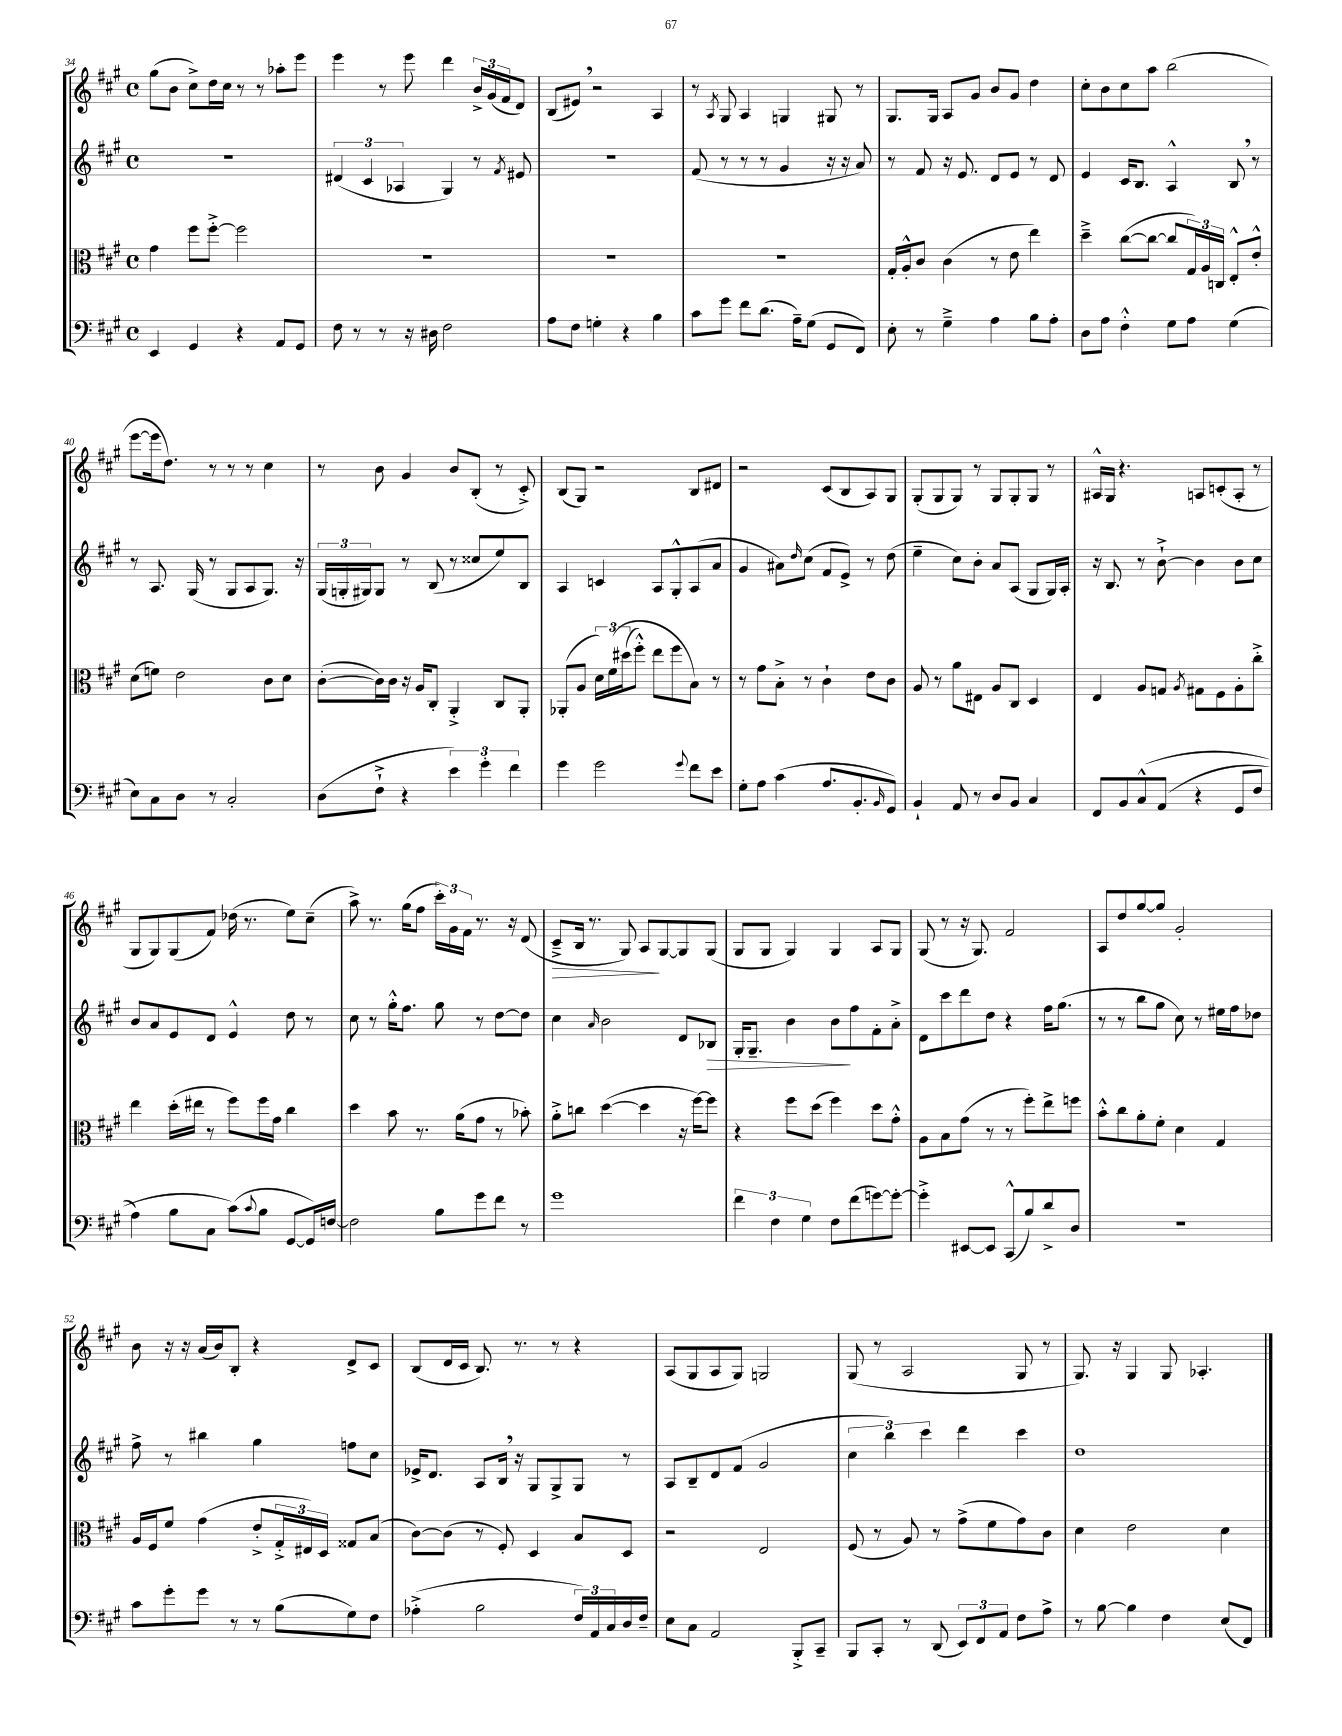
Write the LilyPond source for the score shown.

<<
\new StaffGroup <<
\new Staff = "s0" {
    \clef treble \key a \major \defaultTimeSignature \time 4/4
    gis''8( b'8 cis''8->) d''16 cis''16 r8 r8 aes''8-. e'''8 |
    e'''4 r8 e'''8 d'''4 \tuplet 3/2 { b'16-> gis'16( fis'16 } d'8) |
    b8( eis'8) \breathe r2 a4 |
    r8 \acciaccatura { a8 } gis8 a4 g4 gis8 r8 |
    gis8. gis16 a8 gis'8 b'8 gis'8 d''4 |
    cis''8-. b'8 cis''8 a''8 b''2( |
    e'''8~ e'''16 d''8.) r8 r8 r8 cis''4 |
    r8 b'8 gis'4 b'8 b8-.( r8 cis'8-.->) |
    b8( gis8) r2 b8 dis'8 |
    r2 cis'8( b8 a8) gis8 |
    gis8-.( gis8 gis8) r8 gis8 gis8-. gis8 r8 |
    ais16-^ gis16 r4. a8 c'8-.( a8-. r8 |
    gis8 gis8) gis8( fis'8) des''16( r8. e''8) cis''8--( |
    a''8->) r8. gis''16( fis''8 \tuplet 3/2 { cis'''16-.) gis'16 fis'16 } r8. r16 d'8( |
    cis'8--->\> b16 r8. gis8) a8\! gis8~ gis8 gis8( |
    gis8 gis8 gis4) gis4 a8 gis8 |
    gis8( r8 r16 gis8.) fis'2 |
    a8 d''8 gis''8~ gis''8 gis'2-. |
    b'8 r16 r16 a'16( b'16) b8-. r4 d'8-> cis'8 |
    b8( d'16 cis'16 b8.) r8. r8 r4 |
    a8( gis8 a8 gis8) g2 |
    gis8( r8 a2 gis8 r8 |
    gis8.) r16 gis4 gis8 aes4.-. \bar "|." |
}
\new Staff = "s1" {
    \clef treble \key a \major \defaultTimeSignature \time 4/4
    R1 |
    \tuplet 3/2 { dis'4( cis'4 aes4 } gis4) r8 \acciaccatura { fis'8 } eis'8 |
    R1 |
    fis'8( r8 r8 r8 gis'4 r16 r16 a'8) |
    r8 fis'8 r16 e'8. d'8 e'8 r8 d'8 |
    e'4 cis'16 b8. a4-^ b8 \breathe r8 |
    r8 a8. gis16( r8 gis8 a8 gis8.) r16 |
    \tuplet 3/2 { gis16( g16-. gis16) } gis8 r8 b8( r8 cisis''8 e''8) b8 |
    a4 c'4 a8 gis8-.-^ a8( a'8 |
    gis'4 ais'8) \grace { d''16 } cis''8( fis'8 e'8->) r8 d''8( |
    e''4-- cis''8) b'8-. a'8 a8( gis8 gis16) a16-. |
    r16 b8. r8 b'8~-!-> b'4 b'8 cis''8 |
    b'8 a'8 e'8 d'8 e'4-^ d''8 r8 |
    cis''8 r8 gis''16-.-^ fis''8. gis''8 r8 d''8~ d''8 |
    cis''4 \grace { a'16 } b'2 d'8 bes8\> |
    gis16-. gis8.-- b'4 b'8\! fis''8 fis'8-. a'8-.-> |
    d'8 cis'''8 d'''8 d''8 r4 fis''16 gis''8.( |
    r8 r8 b''8 gis''8 cis''8) r8 eis''16 fis''16 des''8 |
    fis''8-> r8 bis''4 gis''4 f''8 cis''8 |
    ees'16-> d'8. a8 b16 \breathe r16 gis8 gis8-> gis8 r8 |
    a8 b8-- d'8 fis'8( gis'2 |
    \tuplet 3/2 { cis''4 b''4) cis'''4 } d'''4 cis'''4 |
    d''1 \bar "|." |
}
\new Staff = "s2" {
    \clef alto \key a \major \defaultTimeSignature \time 4/4
    gis'4 fis''8 fis''8~-.-> fis''2 |
    R1 |
    R1 |
    R1 |
    gis16-. a16-.-^ cis'8 cis'4( r8 e'8 e''4) |
    d''4---> cis''8~( cis''8~ cis''8 \tuplet 3/2 { gis16) a16 c16 } e8-.-^ e'8-.-^ |
    d'8( f'8) e'2 cis'8 d'8 |
    cis'8~-.( cis'16) cis'16 r16 a16 cis8-. a,4-.-> cis8 a,8-. |
    aes,8-.( a8 \tuplet 3/2 { d'16) fis'16\( dis''16( } fis''8-.-^) e''8 fis''8 b8\) r8 |
    r8 gis'8 b8-.-> r8 cis'4-! e'8 cis'8 |
    a8 r8 a'8 eis8 a8 cis8 d4 |
    e4 a8 g8 \acciaccatura { a8 } gis8 fis8 a8-. cis''8-.-> |
    e''4 d''16-.( eis''16 r8 fis''8) fis''16 gis'16 cis''4 |
    d''4 b'8 r8. a'16( gis'8 r8 bes'8-.) |
    a'8-.-> c''8 d''4~( d''4 r16 fis''16~) fis''8 |
    r4 fis''8 d''8( fis''4) d''8 gis'8-.-^ |
    a8 b8 gis'8( r8 r8 fis''8-.) e''8-> f''8 |
    b'8-.-^ cis''8 a'8-. fis'8-. d'4 gis4 |
    a16 fis16 fis'8 gis'4( e'8-.-> \tuplet 3/2 { gis16-.-> eis16) d16 } gisis8 b8( |
    cis'8~) cis'8( r8 fis8-.) d4 b8 d8 |
    r2 e2 |
    fis8( r8 a8) r8 gis'8->( fis'8 gis'8) cis'8 |
    d'4 e'2 d'4 \bar "|." |
}
\new Staff = "s3" {
    \clef bass \key a \major \defaultTimeSignature \time 4/4
    e,4 gis,4 r4 a,8 gis,8 |
    fis8 r8 r8 r16 dis16 fis2 |
    a8 fis8 g4-. r4 b4 |
    cis'8 gis'8 fis'8 d'8.( a16--) gis8( gis,8 fis,8) |
    e8-. r8 gis4---> a4 b8 a8-. |
    d8 a8 fis4-.-^ gis8 a8 gis4( |
    e8) cis8 d8 r8 cis2-. |
    d8( fis8-!-> r4 \tuplet 3/2 { e'4) gis'4-. fis'4 } |
    gis'4 gis'2 \appoggiatura { gis'8 } fis'8 e'8 |
    gis8-. a8 cis'4( a8. b,8.-. \grace { b,16 } gis,8) |
    b,4-! a,8 r8 d8 b,8 cis4 |
    fis,8 b,8 cis8-^\( a,8( r4 gis,8 fis8 |
    a4) b8 cis8 cis'8(\) \appoggiatura { cis'8 } b8 gis,8~ gis,16) f16~ |
    f2 b8 gis'8 fis'8 r8 |
    gis'1 |
    \tuplet 3/2 { fis'4 fis4 gis4 } fis8 fis'8( g'8~) g'8~-. |
    g'4-.-> eis,8~ eis,8 cis,8-^( b8) d'8-> d8 |
    R1 |
    cis'8 gis'8-. gis'8 r8 r8 b8( gis8) fis8 |
    aes4-.->( b2 \tuplet 3/2 { fis16) a,16 cis16 } d16 fis16-- |
    e8 cis8 a,2 b,,8-.-> cis,8-- |
    b,,8 cis,8-. r8 d,8( \tuplet 3/2 { e,8) fis,8 a,8 } fis8 a8-> |
    r8 b8~ b4 fis4 e8( fis,8) \bar "|." |
}
>>
>>
\layout { \context { \Score currentBarNumber = #34 } }
